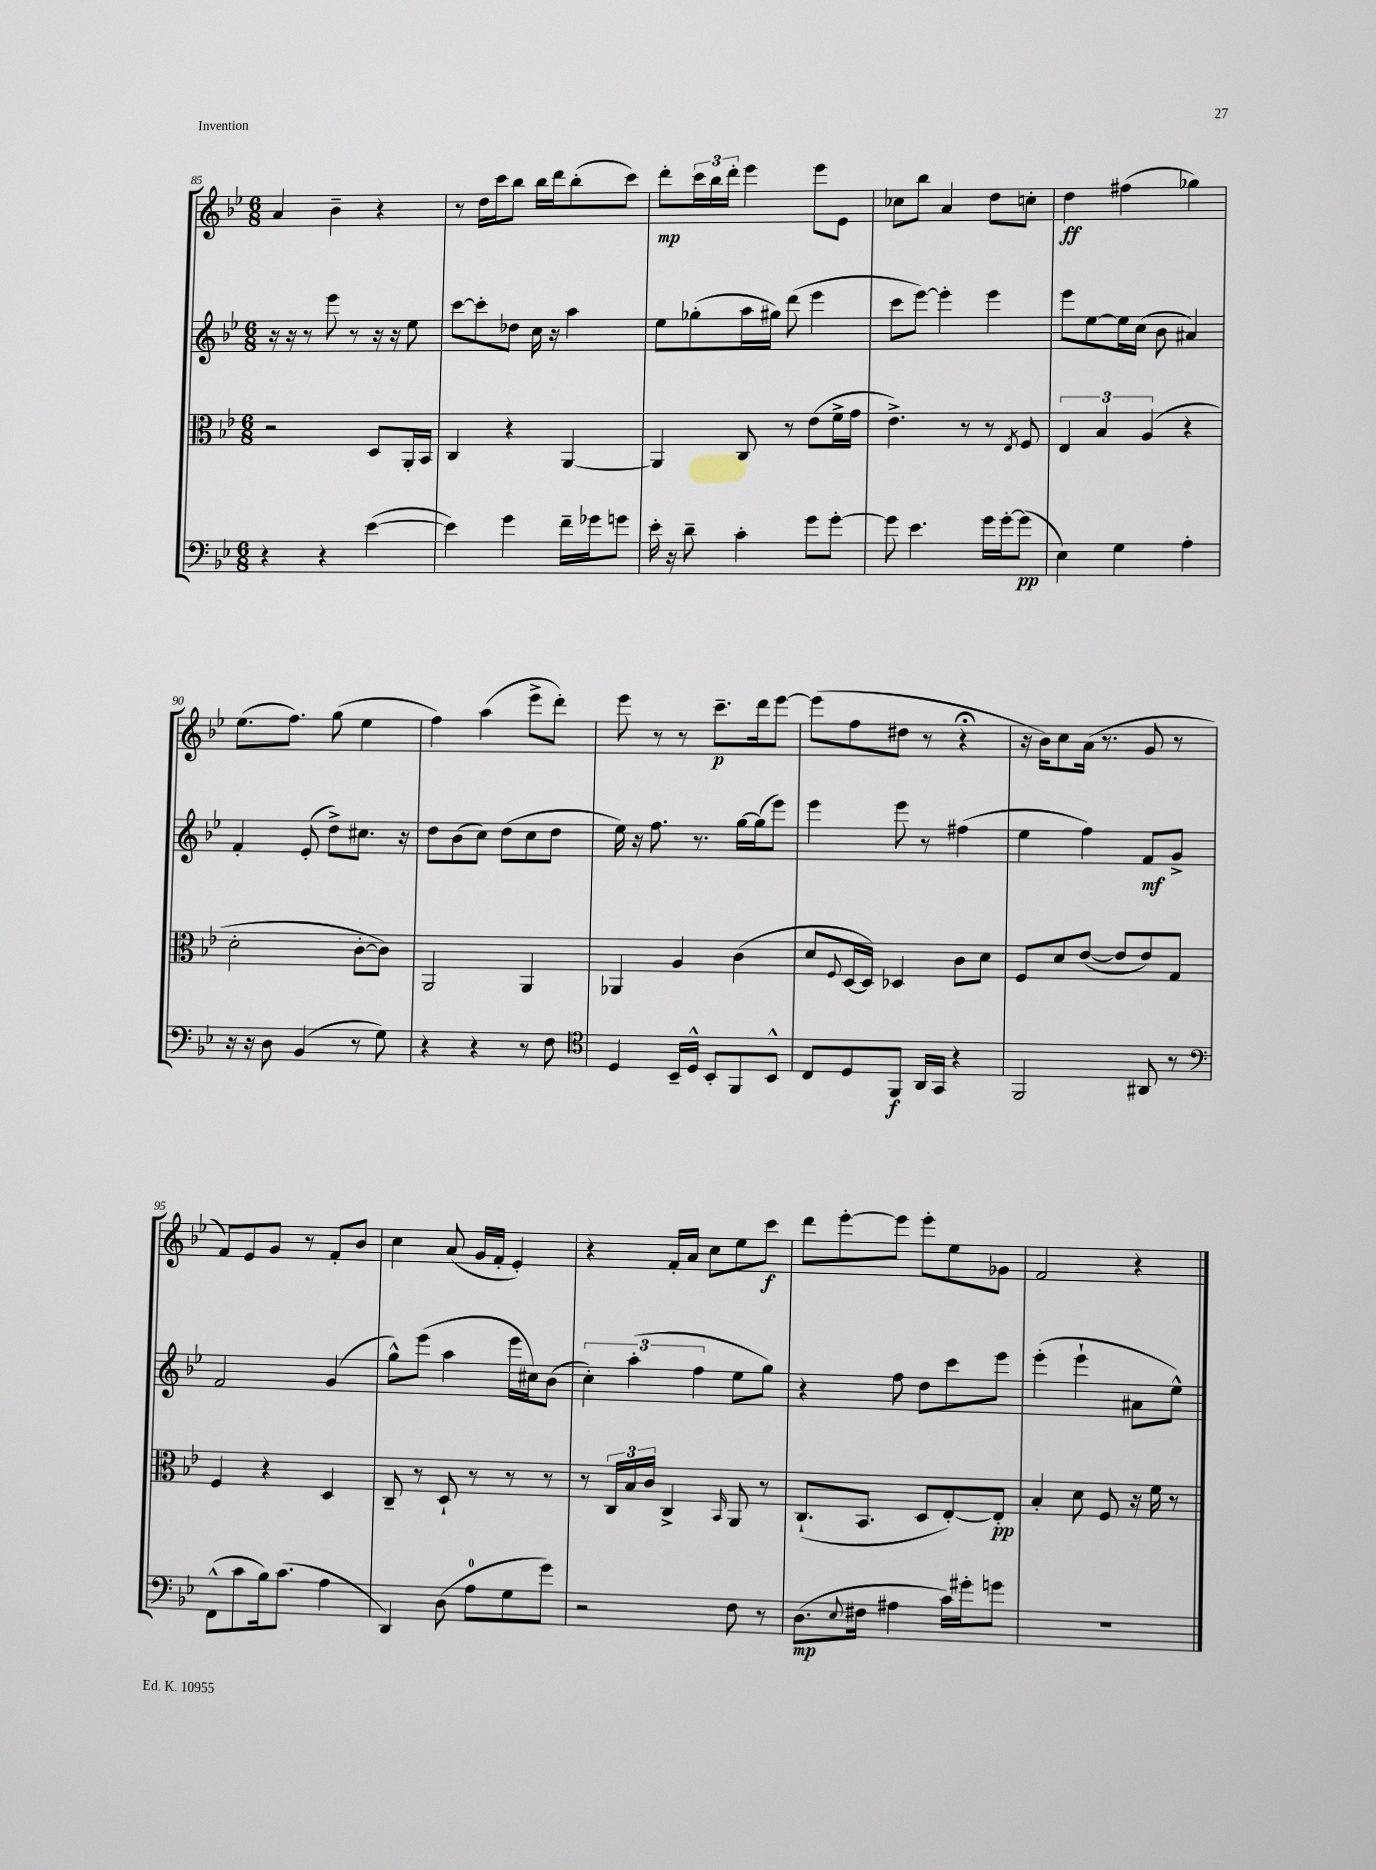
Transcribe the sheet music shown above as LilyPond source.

<<
\new StaffGroup <<
\new Staff = "s0" {
    \clef treble \key bes \major \numericTimeSignature \time 6/8
    a'4 bes'4-- r4 |
    r8 d''16 c'''16 bes''8 bes''16 d'''16 bes''8-.( c'''8) |
    d'''8-.\mp \tuplet 3/2 { c'''16 bes''16 d'''16-. } ees'''4 ees'''8 ees'8 |
    ces''8 bes''8 a'4 d''8 c''8-. |
    d''4\ff fis''4( ges''4) |
    ees''8.( f''8.) g''8( ees''4 |
    f''4) a''4( ees'''8-> d'''8-.) |
    ees'''8 r8 r8 c'''8.--\p d'''16 ees'''8~ |
    ees'''8( f''8 dis''8 r8 r4\fermata |
    r16 bes'16) c''8 a'16( r8. g'8 r8 |
    f'8) ees'8 g'8 r8 f'8-. bes'8 |
    c''4 a'8( g'16 f'16-. ees'4-.) |
    r4 f'16-. a'16 c''8 ees''8 c'''8\f |
    d'''8 ees'''8~-. ees'''8 ees'''8-. ees''8 ges'8 |
    f'2 r4 \bar "|." |
}
\new Staff = "s1" {
    \clef treble \key bes \major \numericTimeSignature \time 6/8
    r16 r16 r8 ees'''8 r8 r16 r16 ees''8 |
    c'''8~ c'''8-. des''8 c''16 r16 a''4 |
    ees''8 ges''8-.( a''16 gis''16) d'''8( ees'''4 |
    c'''8 ees'''8~) ees'''4-. ees'''4 |
    ees'''8 ees''8~ ees''16 c''16( bes'8 ais'4) |
    f'4-. ees'8-.( d''8->) cis''8. r16 |
    d''8 bes'8( c''8) d''8( c''8 d''8 |
    ees''16) r16 f''8. r8. g''16~ g''16( ees'''8) |
    ees'''4 ees'''8 r8 fis''4( |
    ees''4 f''4) f'8\mf g'8-> |
    f'2 g'4( |
    g''8-^) ees'''8( a''4 ees'''16 cis''16) bes'8( |
    \tuplet 3/2 { c''4-.) a''4-.( f''4 } ees''8 g''8) |
    r4 f''8 d''8 c'''8 ees'''8 |
    ees'''4-.( ees'''4-! ais'8 ees''8-^) \bar "|." |
}
\new Staff = "s2" {
    \clef alto \key bes \major \numericTimeSignature \time 6/8
    r2 d8 a,16-. bes,16 |
    c4 r4 a,4~ |
    a,4 c8 r8 ees'8( f'16-> g'16 |
    ees'4.->) r8 r8 \acciaccatura { ees8 } f8 |
    \tuplet 3/2 { ees4 bes4 a4( } r4 |
    d'2-. c'8~-. c'8) |
    a,2 a,4 |
    aes,4 a4 c'4( |
    d'8 \appoggiatura { f8 } d16~ d16) des4 c'8 d'8 |
    f8 d'8 ees'8~( ees'8 ees'8) g8 |
    f4 r4 d4 |
    c8-- r8 d8-! r8 r8 r8 |
    r8 \tuplet 3/2 { c16 bes16 c'16 } c4-> \grace { bes,16 } a,8 r8 |
    c8.-!( bes,8. d8 ees8~-.) ees8-.\pp |
    bes4-. d'8 f8 r16 f'16 r8 \bar "|." |
}
\new Staff = "s3" {
    \clef bass \key bes \major \numericTimeSignature \time 6/8
    r4 r4 ees'4~( |
    ees'4) g'4 f'16-- ges'16 g'8 |
    ees'16-. r16 d'8-- c'4-. g'8 g'8~-. |
    g'8 ees'4. g'16 g'16~-. g'8\pp( |
    ees4) g4 a4-. |
    r16 r16 d8 bes,4( r8 g8) |
    r4 r4 r8 f8 |
    \clef tenor d4 bes,16-- d16-^ bes,8-. f,8 bes,8-^ |
    c8 d8 f,8\f a,16 g,16 r4 |
    f,2 ais,8 r8 |
    \clef bass f,8-^( c'8 bes16) c'8.( a4 |
    d,4) d8( a8-0 g8 g'8) |
    r2 f8 r8 |
    d8.\mp( \appoggiatura { ees8 } fis16 ais4 c'16) gis'16-. g'8 |
    R2. \bar "|." |
}
>>
>>
\layout { \context { \Score currentBarNumber = #85 } }
